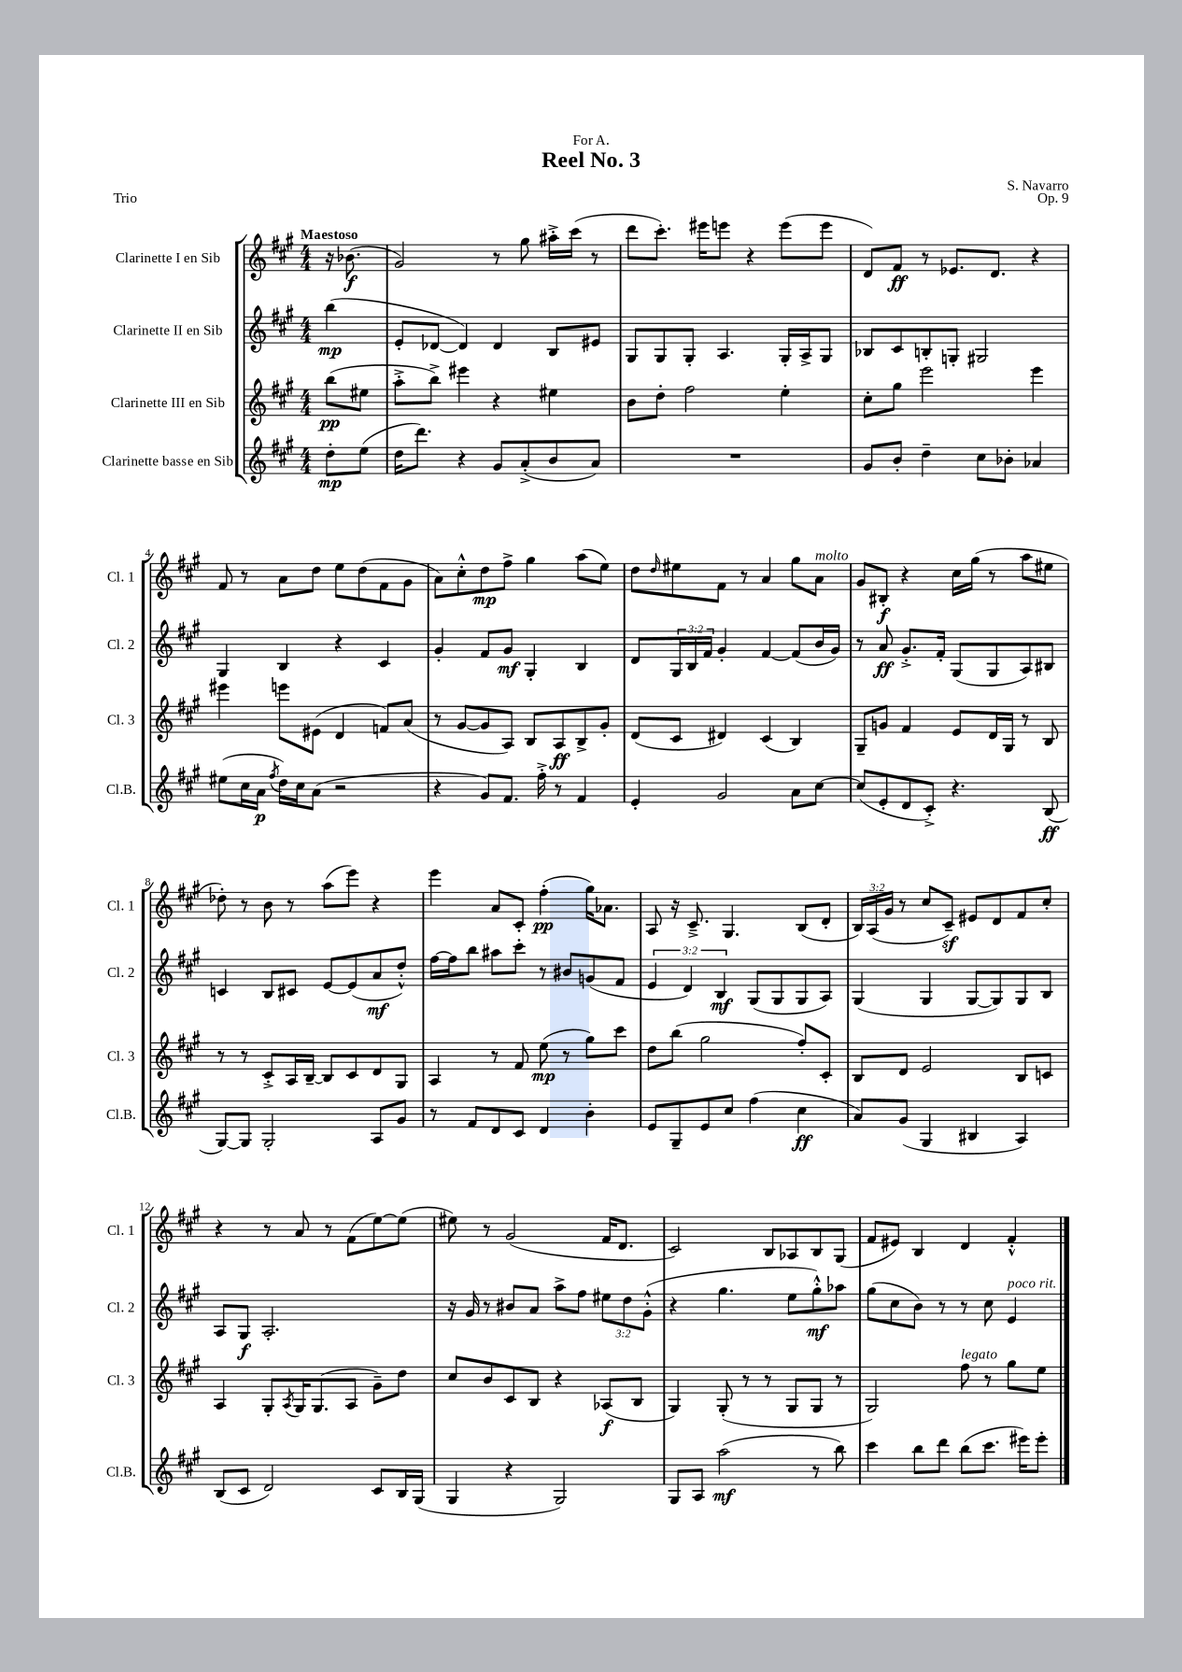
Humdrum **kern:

**kern	**kern	**kern	**kern
*staff4	*staff3	*staff2	*staff1
*clefG2	*clefG2	*clefG2	*clefG2
*k[f#c#g#]	*k[f#c#g#]	*k[f#c#g#]	*k[f#c#g#]
*M4/4	*M4/4	*M4/4	*M4/4
8dd'	(8bb	(4bb	16r
.	.	.	(8.b-
(8ee	8ee#	.	.
=	=	=	=
16dd	8aa'^	8e'	2g#)
8.ddd)	.	.	.
.	8bb^)	[8d-	.
4r	4eee#	4d-])	.
8g#	4r	4d-	8r
(8a'^	.	.	8gg#
8b	4ee#	8B	16aa#'^
.	.	.	(16ccc#
8a)	.	8e#	8r
=	=	=	=
1r	8b	8G#	8ddd
.	8dd'	8G#	8.ccc#')
.	2ff#	8G#'	.
.	.	.	16eee#
.	.	4.A	8eee
.	.	.	4r
.	4ee'	16G#'	(8eee
.	.	16A^	.
.	.	8G#	8eee
=	=	=	=
8g#	8cc#'	8B-	8d)
8b'	8gg#	8c#	8f#
4dd~	2eee	8B'	8r
.	.	8G'	8.e-
8cc#	.	2G#	.
.	.	.	8.d
8b-'	.	.	.
4a-	4eee	.	4r
=	=	=	=
(8ee#	4eee#	4G#	8f#
16cc#	.	.	8r
16a	.	.	.
8qff#	.	.	.
16dd)	8eee	4B	8a
16cc#	.	.	.
(8a	(8e#	.	8dd
2r	4d	4r	8ee
.	.	.	(8dd
.	8f)	4c#	8f#
.	(8a	.	8g#
=	=	=	=
4r	8r	4g#'	8a)
.	[8g#	.	8cc#'^^
8g#)	8g#]	8f#	8dd
8.f#	8A)	8g#	8ff#^
.	8B	4G#'	4gg#
16ff#'^	.	.	.
8r	8A	.	.
4f#	8B^	4B	(8aa
.	8g#'	.	8ee)
=	=	=	=
4e'	(8d	8d	8dd
.	.	.	16qqdd
.	8c#	24G#	8ee#
.	.	24B	.
.	.	24f#	.
2g#	4d#)	4g#'	8f#
.	.	.	8r
.	(4c#	[4f#	4a
8a	4B)	(8f#]	8gg#
[8cc#	.	16b	8a
.	.	16g#)	.
=	=	=	=
(8cc#]	8G#~	8r	8g#
8e'	8g	8a	8B#'
8d	4f#	8.g#'^	4r
8c#'^)	.	.	.
.	.	16f#'	.
4.r	8e	(8G#	16cc#
.	.	.	(16gg#
.	16d	8G#	8r
.	16G#	.	.
.	8r	8A)	8aa
(8B	8B	8B#	8ee#
=	=	=	=
[8G#)	8r	4c	8dd-')
8G#]	8r	.	8r
2G#'	8c#'^	8B	8b
.	16A	8c#	8r
.	[16B~	.	.
.	8B]	[8e	(8aa
.	8c#	(8e]	8eee)
8A	8d	8a	4r
8g#	8G#	8dd'^^)	.
=	=	=	=
8r	4A	[16ff#	4eee
.	.	16ff#]	.
8f#	.	8bb	.
8d	8r	8aa#	8a
8c#	8f#	8ccc#'	8c#'
4d	(8ee	8r	(4ff#'
.	8r	8b#	.
4b'	8gg#)	(8g	16gg#)
.	.	.	8.a-
.	8ccc#	8f#	.
=	=	=	=
8e	8dd	6e	8A
8G#~	(8bb	.	16r
.	.	6d)	.
.	.	.	8.c#~^
8e	2gg#	.	.
.	.	6B	.
8cc#	.	.	4.G#
(4ff#	.	(8G#	.
.	.	8G#	.
4cc#	8ff#')	8G#	(8B
.	8c#'	8A)	8d'
=	=	=	=
8a)	8B	(4G#	24B)
.	.	.	(24A
.	.	.	24g#
(8g#	8d	.	8r
4G#	2e	4G#	8cc#
.	.	.	8c#~)
4B#	.	[8G#	8e#
.	.	8G#])	8d
4A)	8B	8G#	8f#
.	8c	8B	8cc#'
=	=	=	=
(8B	4A	8A	4r
8c#	.	8G#	.
2d)	8G#'	2.A'	8r
.	8qA	.	.
.	16G#	.	8a
.	(8.G#	.	.
.	.	.	8r
.	8A	.	(8f#
8c#	8g#~)	.	[8ee)
16B	8dd	.	(8ee]
(16G#	.	.	.
=	=	=	=
4G#	8cc#	16r	8ee#)
.	.	16g#	.
.	8b	8r	8r
4r	8c#	8b#	(2g#
.	8B	8a	.
2G#)	4r	8aa^	.
.	.	8ff#	.
.	(8A-	12ee#	16f#
.	.	.	8.d
.	.	12dd	.
.	8B	.	.
.	.	(12g#'^^	.
=	=	=	=
8G#	4G#)	4r	2c#)
8A	.	.	.
(2aa	(8G#'	4.gg#	.
.	8r	.	.
.	8r	.	8B
.	8G#	8ee	8A-
8r	8G#	8gg#'^^)	8B
8bb)	8r	8aa-	(8G#
=	=	=	=
4ccc#	2G#)	(8gg#	8f#
.	.	8cc#	8e#)
8bb	.	8b)	4B
8ddd	.	8r	.
(8bb	8ff#	8r	4d
8.ccc#	8r	8cc#	.
.	8gg#	4e	4f#'^^
16eee#)	.	.	.
8eee#'	8ee	.	.
==	==	==	==
*-	*-	*-	*-
